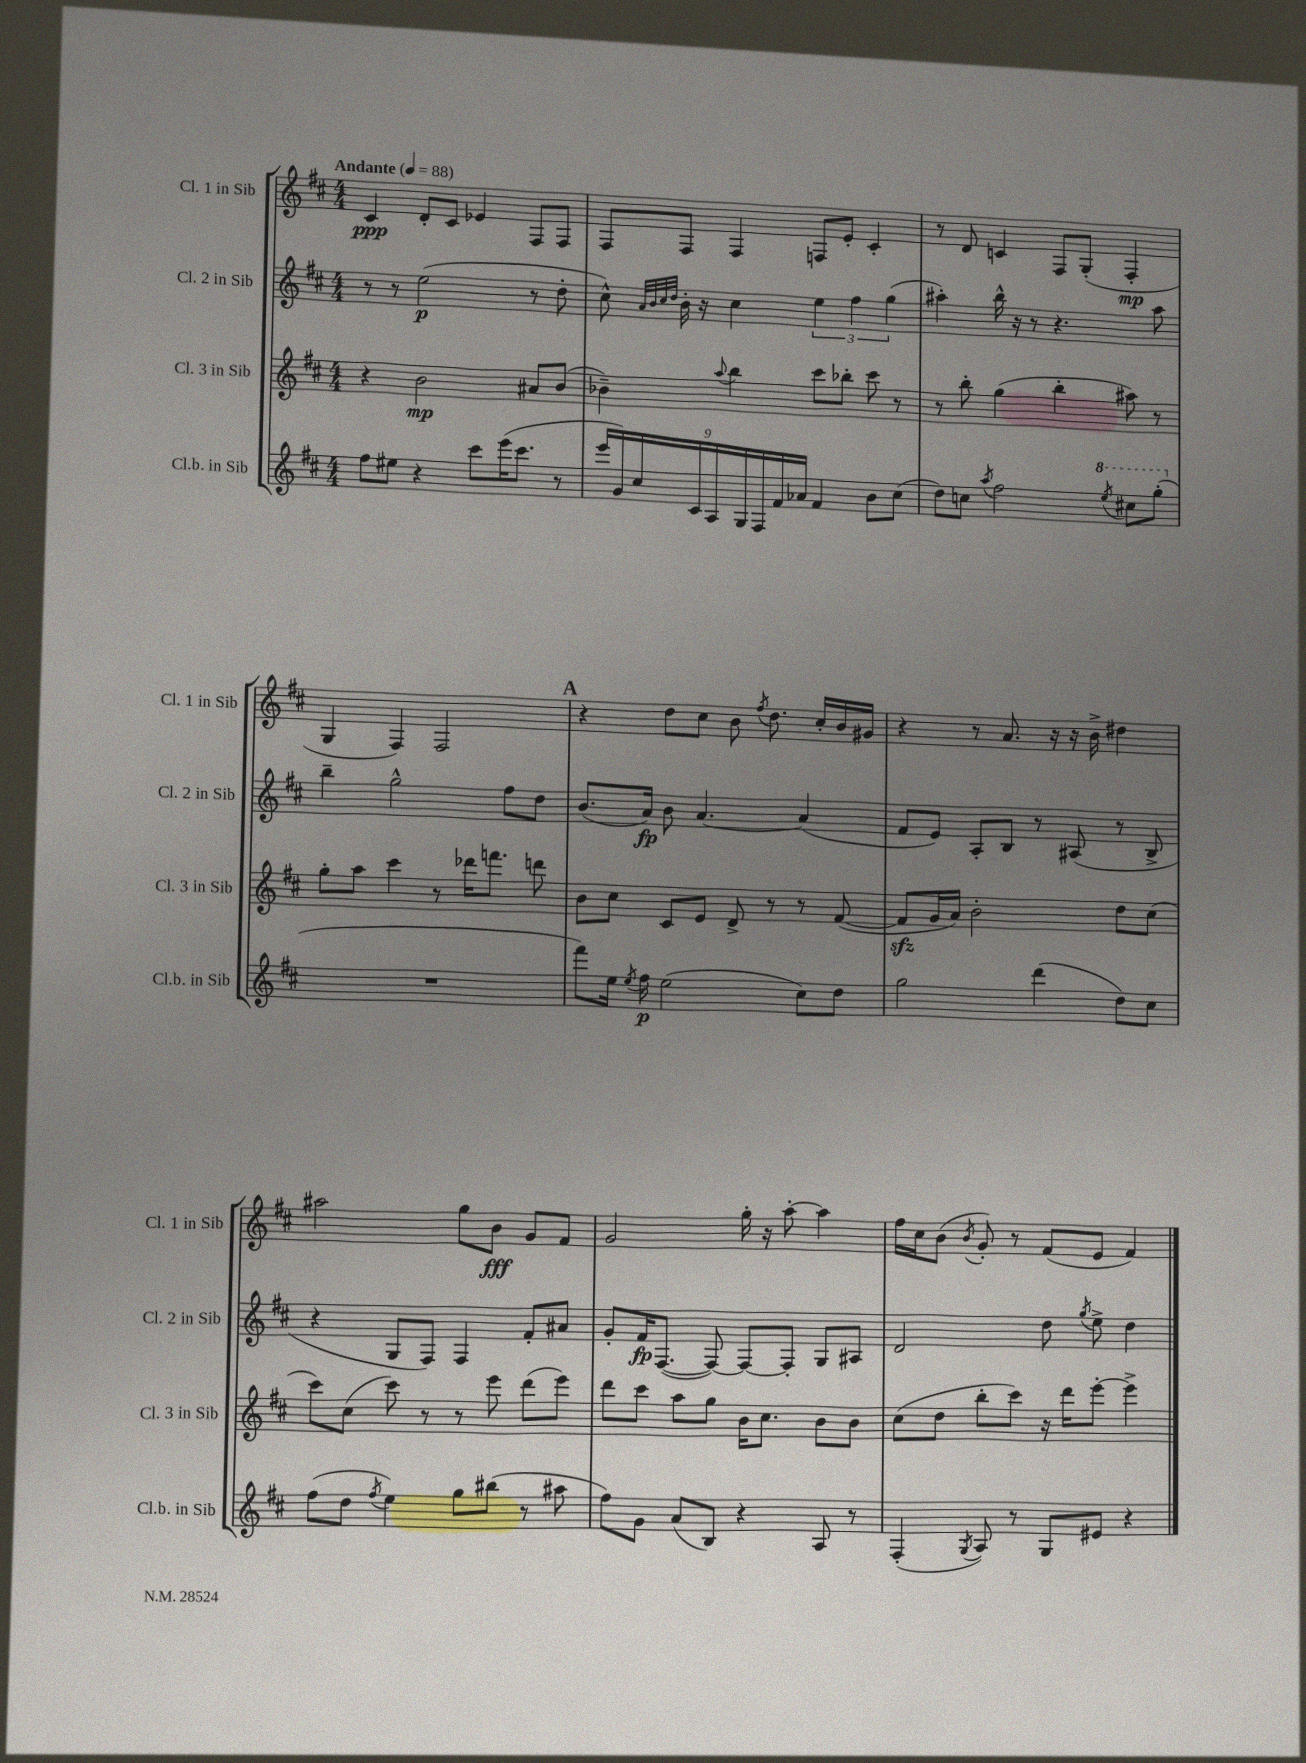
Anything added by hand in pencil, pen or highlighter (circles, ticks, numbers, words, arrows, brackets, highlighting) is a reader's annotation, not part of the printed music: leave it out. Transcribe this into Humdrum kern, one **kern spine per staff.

**kern	**kern	**kern	**kern
*staff4	*staff3	*staff2	*staff1
*clefG2	*clefG2	*clefG2	*clefG2
*k[f#c#]	*k[f#c#]	*k[f#c#]	*k[f#c#]
*M4/4	*M4/4	*M4/4	*M4/4
*MM88	*MM88	*MM88	*MM88
8ff#	4r	8r	4c#
8ee#	.	8r	.
4r	2b	(2ee	8d'
.	.	.	8c#
8ccc#	.	.	4e-
(16eee	.	.	.
8.ccc#	.	.	.
.	8a#	8r	8F#
8r	(8b	8dd'	8F#
=	=	=	=
18eee	4b-~)	8cc#^^)	8F#
18g)	.	.	.
18cc#	.	.	.
.	.	32qqa	.
.	.	32qqb	.
.	.	32qqcc#	.
.	.	32qqdd	.
.	.	16b'	8F#
18c#	.	.	.
.	.	16r	.
18A	.	.	.
.	8qqaa	.	.
.	4bb	4cc#	4F#
18G	.	.	.
18F#	.	.	.
18f#	.	.	.
18a-	.	.	.
4f#	8ccc#	6ee	8F
.	8bb-'	.	8e'
.	.	6ff#	.
8b	8ccc#	.	4c#'
.	.	(6gg	.
(8cc#	8r	.	.
=	=	=	=
8dd)	8r	4aa#')	8r
8cc	8bb'	.	8d
8qaa	.	.	.
2ff#	(4gg	16bb^^	4c
.	.	16r	.
.	.	8r	.
.	4bb'	4.r	8F#
.	.	.	(8G'
8qeee	.	.	.
8ccc#	8aa#)	.	4F#'
(8ggg'	8r	8aa#	.
=	=	=	=
1r	8gg'	4bb~	4G
.	8aa	.	.
.	4ccc#	2gg^^	4F#)
.	8r	.	2F#
.	16ddd-	.	.
.	8.fff	.	.
.	.	8ff#	.
.	8ddd	8dd	.
=	=	=	=
8fff#)	8b	(8.b	4r
16ee	8cc#	.	.
8qee	.	.	.
16ff#	.	16a)	.
(2ee	8c#	8b	8dd
.	8e	[4.a	8cc#
.	8d^	.	8b
.	.	.	8qff#
.	8r	.	8.dd
8cc#)	8r	(4a]	.
.	.	.	16cc#'
8dd	([8f#	.	16b
.	.	.	16g#
=	=	=	=
2gg	8f#]	8f#	4r
.	16g	8e)	.
.	16a)	.	.
.	2b'	8A'	8r
.	.	8B	8.a
(4ddd	.	8r	.
.	.	.	16r
.	.	(8A#	16r
.	.	.	16b^
8dd)	8dd	8r	4dd#
8cc#	(8cc#	8B^	.
=	=	=	=
(8ff#	8ccc#)	4r	2aa#
8dd	(8cc#	.	.
8qff#	.	.	.
4ee)	8ccc#)	8G	.
.	8r	8F#)	.
8gg	8r	4F#	8gg
(8bb#	8eee	.	8b
8r	(8ddd	8f#'	8g
8aa#	8eee)	8a#	8f#
=	=	=	=
8ff#)	8ddd	8g'	2g
8g	8ccc#	16f#	.
.	.	([8.F#	.
(8a	8aa	.	.
8B)	8gg	8F#_)	.
4r	16b	8F#_	16gg'
.	8.cc#	.	16r
.	.	8F#']	[8aa'
8A	8b	8G	4aa]
8r	8b	8A#	.
=	=	=	=
(4F#'	(8cc#	2d	16ff#
.	.	.	16cc#
.	8dd	.	(8b
8qG	.	.	8qb
8A)	8bb'	.	8g')
8r	8ccc#)	.	8r
8G	16r	8dd	(8f#
.	16ddd	.	.
.	.	8qgg	.
8e#	[8eee'	8ee^	8e
4r	4eee^]	4dd	4f#)
==	==	==	==
*-	*-	*-	*-
